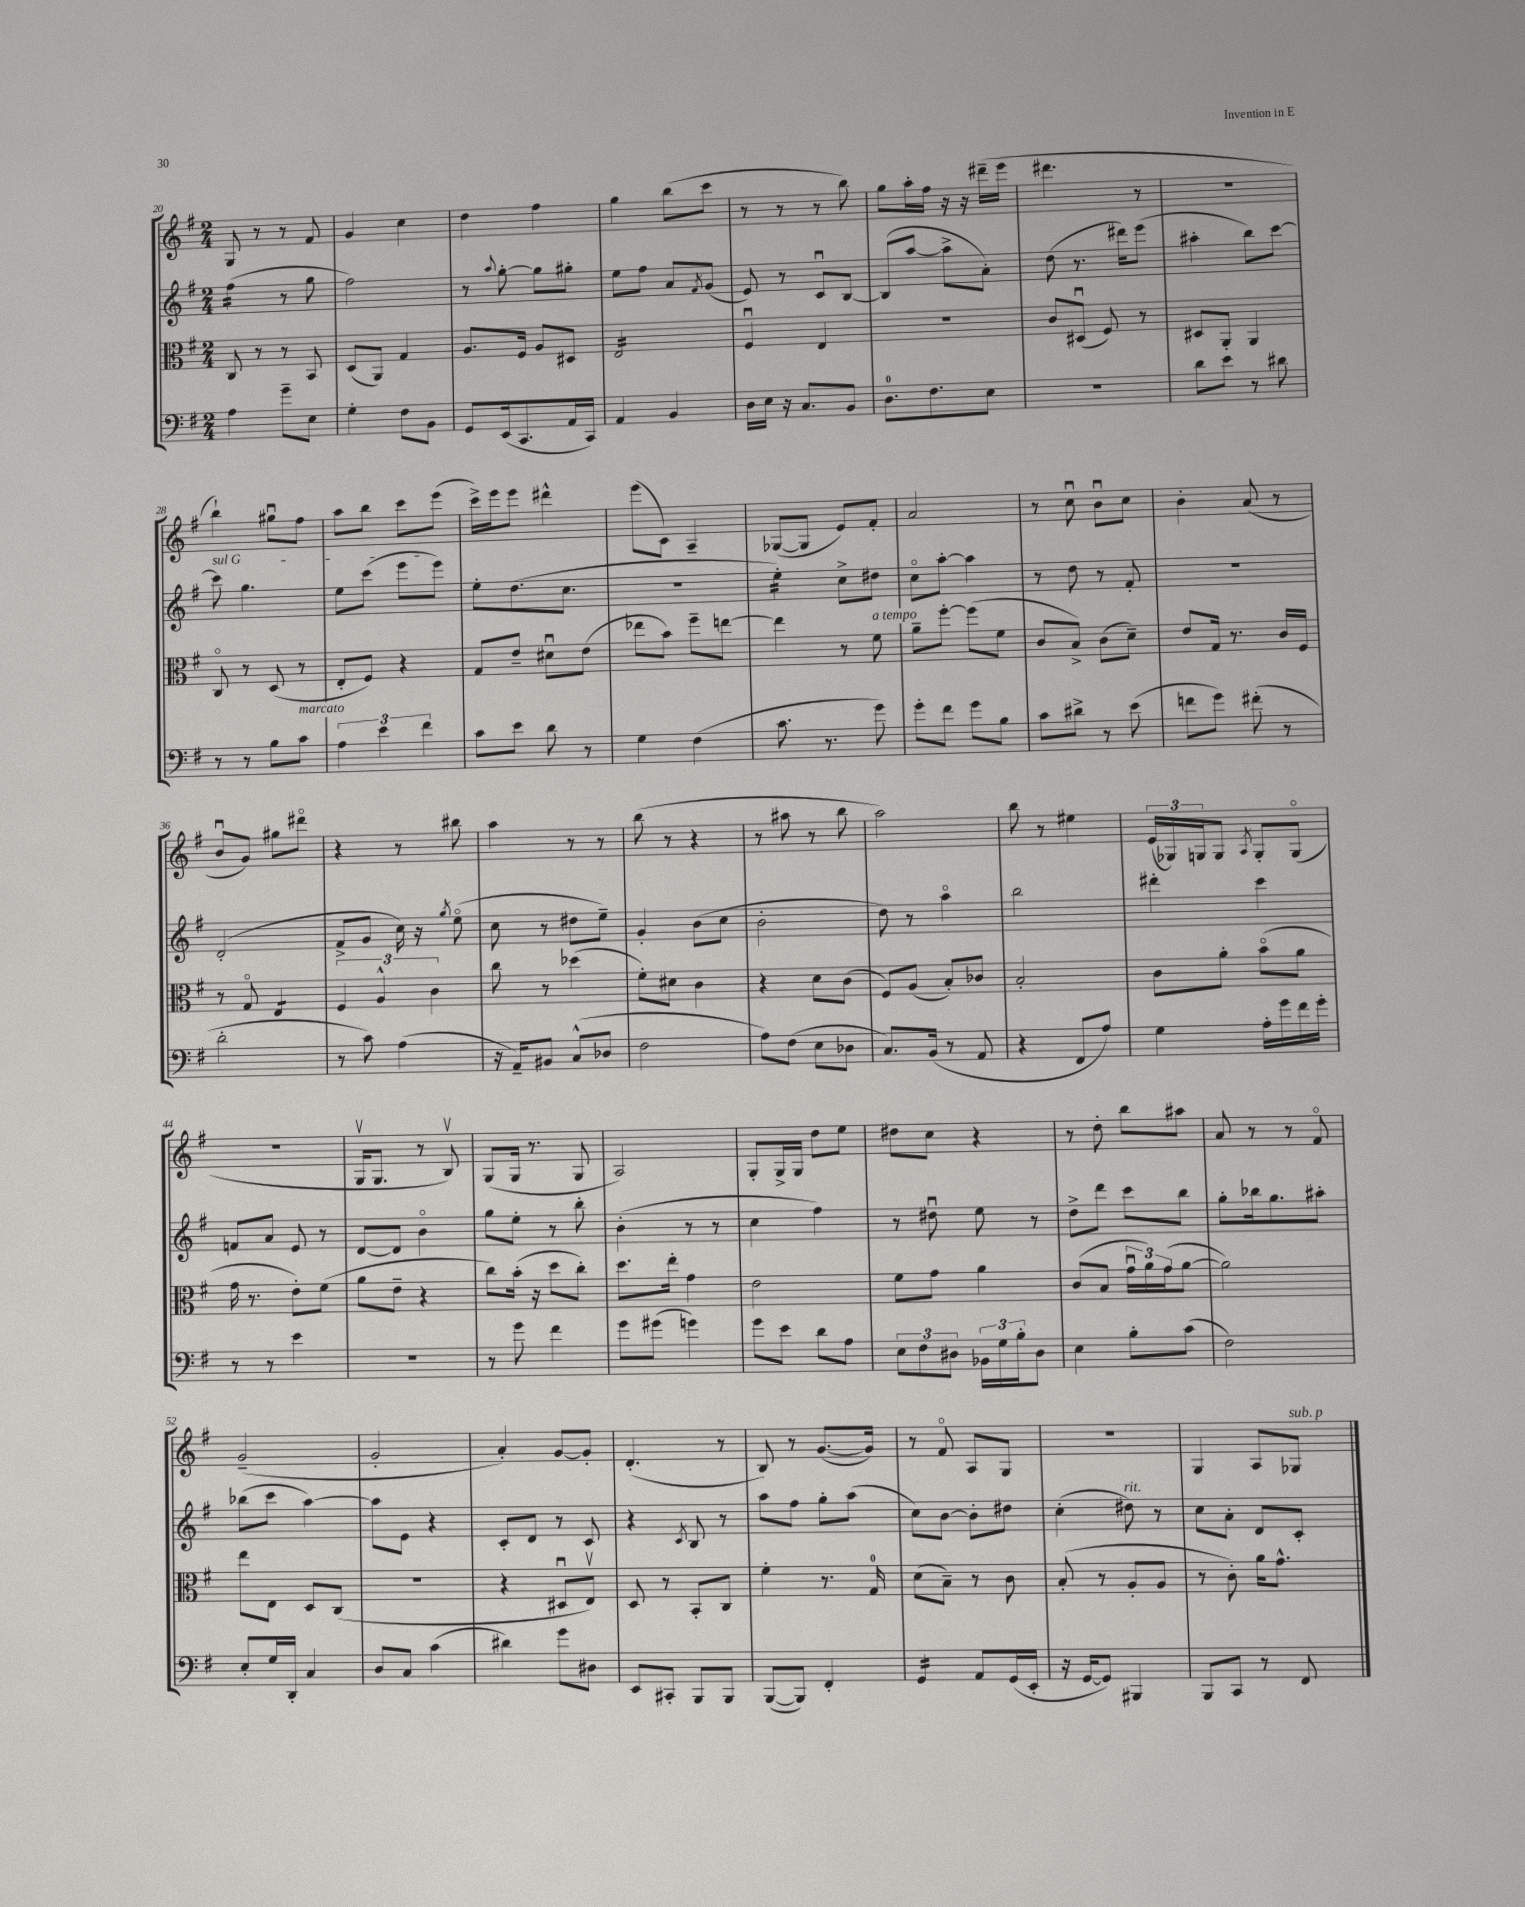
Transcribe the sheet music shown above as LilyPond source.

<<
\new StaffGroup <<
\new Staff = "s0" {
    \clef treble \key g \major \numericTimeSignature \time 2/4
    g8 r8 r8 fis'8 |
    g'4 c''4 |
    d''4 fis''4 |
    g''4 b''8( c'''8 |
    r8 r8 r8 b''8) |
    g''8 a''16-. fis''16 r16 r16 dis'''16--( e'''16 |
    dis'''4. r8 |
    R2 |
    b''4-!) gis''8\downbow fis''8 |
    a''8 b''8 c'''8 e'''8( |
    c'''16->) e'''16 e'''8 dis'''4-^ |
    e'''8( c'8) a4-- |
    ges8~( ges8 e'8) fis'8-. |
    a'2 |
    r8 c''8\downbow b'8\downbow c''8 |
    b'4-. a'8( r8 |
    b'8\downbow g'8) gis''8 dis'''8\flageolet |
    r4 r8 bis''8 |
    a''4 r8 r8 |
    b''8( r8 r4 |
    r8 ais''8 r8 b''8 |
    a''2) |
    b''8 r8 eis''4 |
    \tuplet 3/2 { e'16( ges16) g16 } g8 \acciaccatura { a8 } g8-. g8\flageolet( |
    R2 |
    g16\upbow g8. r8 b8\upbow) |
    g8( g16 r8. g8 |
    a2) |
    g8-. g16-> g16 d''8 e''8 |
    dis''8 c''8 r4 |
    r8 d''8-. b''8 ais''8 |
    a'8 r8 r8 fis'8\flageolet |
    g'2--( |
    g'2-. |
    a'4-.) g'8~ g'8-. |
    d'4.-.( r8 |
    b8) r8 g'8.~( g'16) |
    r8 fis'8\flageolet a8 g8 |
    R2 |
    g4 a8 ges8^\markup { \italic "sub. p" } \bar "|." |
}
\new Staff = "s1" {
    \clef treble \key g \major \numericTimeSignature \time 2/4
    fis''4:16( r8 g''8 |
    fis''2) |
    r8 \appoggiatura { a''8 } g''8~-. g''8 gis''8-. |
    e''8 fis''8 a'8 \acciaccatura { fis'8 } g'8( |
    e'8) r8 c'8\downbow b8~ |
    b8( a''8~ a''8-> a'8-.) |
    d''8( r8. dis'''16) e'''8( |
    ais''4-. b''8) c'''8~ |
    \once \override TextSpanner.bound-details.left.text = \markup { \italic "sul G" } c'''8\startTextSpan g''4. |
    e''8 c'''8( e'''8 e'''8\stopTextSpan) |
    e''8-. d''8.( c''8. |
    R2 |
    e''4:16-.) c''8-> dis''8 |
    c''8\flageolet a''8~-. a''4 |
    r8 d''8 r8 fis'8-. |
    r2 |
    d'2-.( |
    fis'8-> g'8 c''16) r16 \acciaccatura { g''8 } e''8\flageolet( |
    c''8 r8 dis''8 e''8--) |
    g'4-. b'8( c''8 |
    b'2-. |
    d''8) r8 a''4\flageolet |
    b''2 |
    dis'''4-. c'''4 |
    f'8 a'8 e'8 r8 |
    d'8~ d'8 b'4\flageolet |
    g''8 e''8-. r8 b''8-. |
    b'4-.( r8 r8 |
    c''4 fis''4) |
    r8 dis''8\downbow e''8 r8 |
    d''8-> d'''8 c'''8 b''8 |
    g''8-. bes''16 g''8. ais''8-. |
    bes''8( c'''8 a''4~) |
    a''8 e'8 r4 |
    c'8-. d'8 r8 c'8 |
    r4 \acciaccatura { c'8 } b8 r8 |
    a''8 fis''8 g''8-. a''8( |
    c''8) b'8~ b'8-. dis''8 |
    c''4-.( dis''8^\markup { \italic "rit." }) r8 |
    c''8 a'8-. d'8 c'8-. \bar "|." |
}
\new Staff = "s2" {
    \clef alto \key g \major \numericTimeSignature \time 2/4
    c8 r8 r8 b,8 |
    d8( a,8) g4 |
    a8. fis16 a8 dis8 |
    e2:16 |
    fis4\downbow e4 |
    r2 |
    c'8 dis8\downbow( fis8) r8 |
    dis8 a,8-. a,4 |
    c8\flageolet r8 d8( r8 |
    e8-. fis8) r4 |
    g8 e'8-- dis'8\downbow e'8( |
    ees''8 b'8) fis''8-- e''8~ |
    e''4 r8 fis'8^\markup { \italic "a tempo" } |
    a'8-- fis''8~-. fis''8( fis'8 |
    c'8 b8->) c'8( d'8--) |
    e'8 g16 r8. c'16 fis16 |
    r8 g8\flageolet e4:8 |
    \tuplet 3/2 { fis4 a4-^ c'4 } |
    c''8 r8 des''4( |
    fis'8-.) dis'8 c'4 |
    r4 d'8 c'8( |
    fis8) a8( b8-.) ces'8 |
    b2-. |
    c'8 a'8-. b'8\flageolet( a'8 |
    g'16 r8. e'8-.) fis'8( |
    a'8 e'8-- r4 |
    c''8) b'16-.( r16 d''8 c''8-.) |
    d''8. e''16-. g'4 |
    e'2 |
    fis'8 g'8 a'4 |
    c'8( b8 \tuplet 3/2 { g'16\downbow a'16) g'16( } a'8~ |
    a'2) |
    e''8 e8 d8 c8( |
    r2 |
    r4 dis8\downbow e8\upbow) |
    d8 r8 b,8-. c8 |
    fis'4-. r8. g16-0 |
    d'8( b8--) r8 c'8 |
    b8-.( r8 a8-. a8 |
    r8 c'8-.) a'16 g'8.-^ \bar "|." |
}
\new Staff = "s3" {
    \clef bass \key g \major \numericTimeSignature \time 2/4
    a4 g'8-- e8 |
    g4-. fis8 b,8 |
    g,8 e,16( c,8. a,16 c,16) |
    a,4 b,4 |
    d16 e16 r16 c8. b,8 |
    d8.-0 fis8. e8 |
    r2 |
    d'8 e'8 r8 dis'8 |
    r8 r8 b8 c'8^\markup { \italic "marcato" } |
    \tuplet 3/2 { a4 e'4 fis'4 } |
    c'8 e'8 d'8 r8 |
    g4 fis4( |
    c'8. r8. g'8) |
    g'8-. fis'8 g'8 b8 |
    c'8 dis'8-> r8 e'8( |
    f'8 g'8) fis'8-.( r8 |
    d'2-. |
    r8 c'8) a4( |
    r16 a,16--) bis,8 c8-^( des8 |
    fis2 |
    a8) fis8( e8 des8 |
    c8.) b,16( r8 a,8 |
    r4 fis,8 a8) |
    g4 a16-. g'16 fis'16 g'16-. |
    r8 r8 e'4 |
    r2 |
    r8 g'8 fis'4 |
    g'8 gis'8( g'4) |
    g'8 e'8 d'8 a8 |
    \tuplet 3/2 { e8 fis8 dis8 } \tuplet 3/2 { bes,16 g16 b16-. } dis8 |
    e4 b8-. c'8( |
    fis2) |
    e8-. g16 d,16-. c4 |
    d8 c8 c'4( |
    dis'4) g'8 dis8 |
    e,8 cis,8-. b,,8 b,,8 |
    b,,8~( b,,8) fis,4-. |
    g,4:16 a,8 g,16( e,16-. |
    r16 g,16~ g,8) bis,,4 |
    b,,8 c,8 r8 fis,8 \bar "|." |
}
>>
>>
\layout { \context { \Score currentBarNumber = #20 } }
